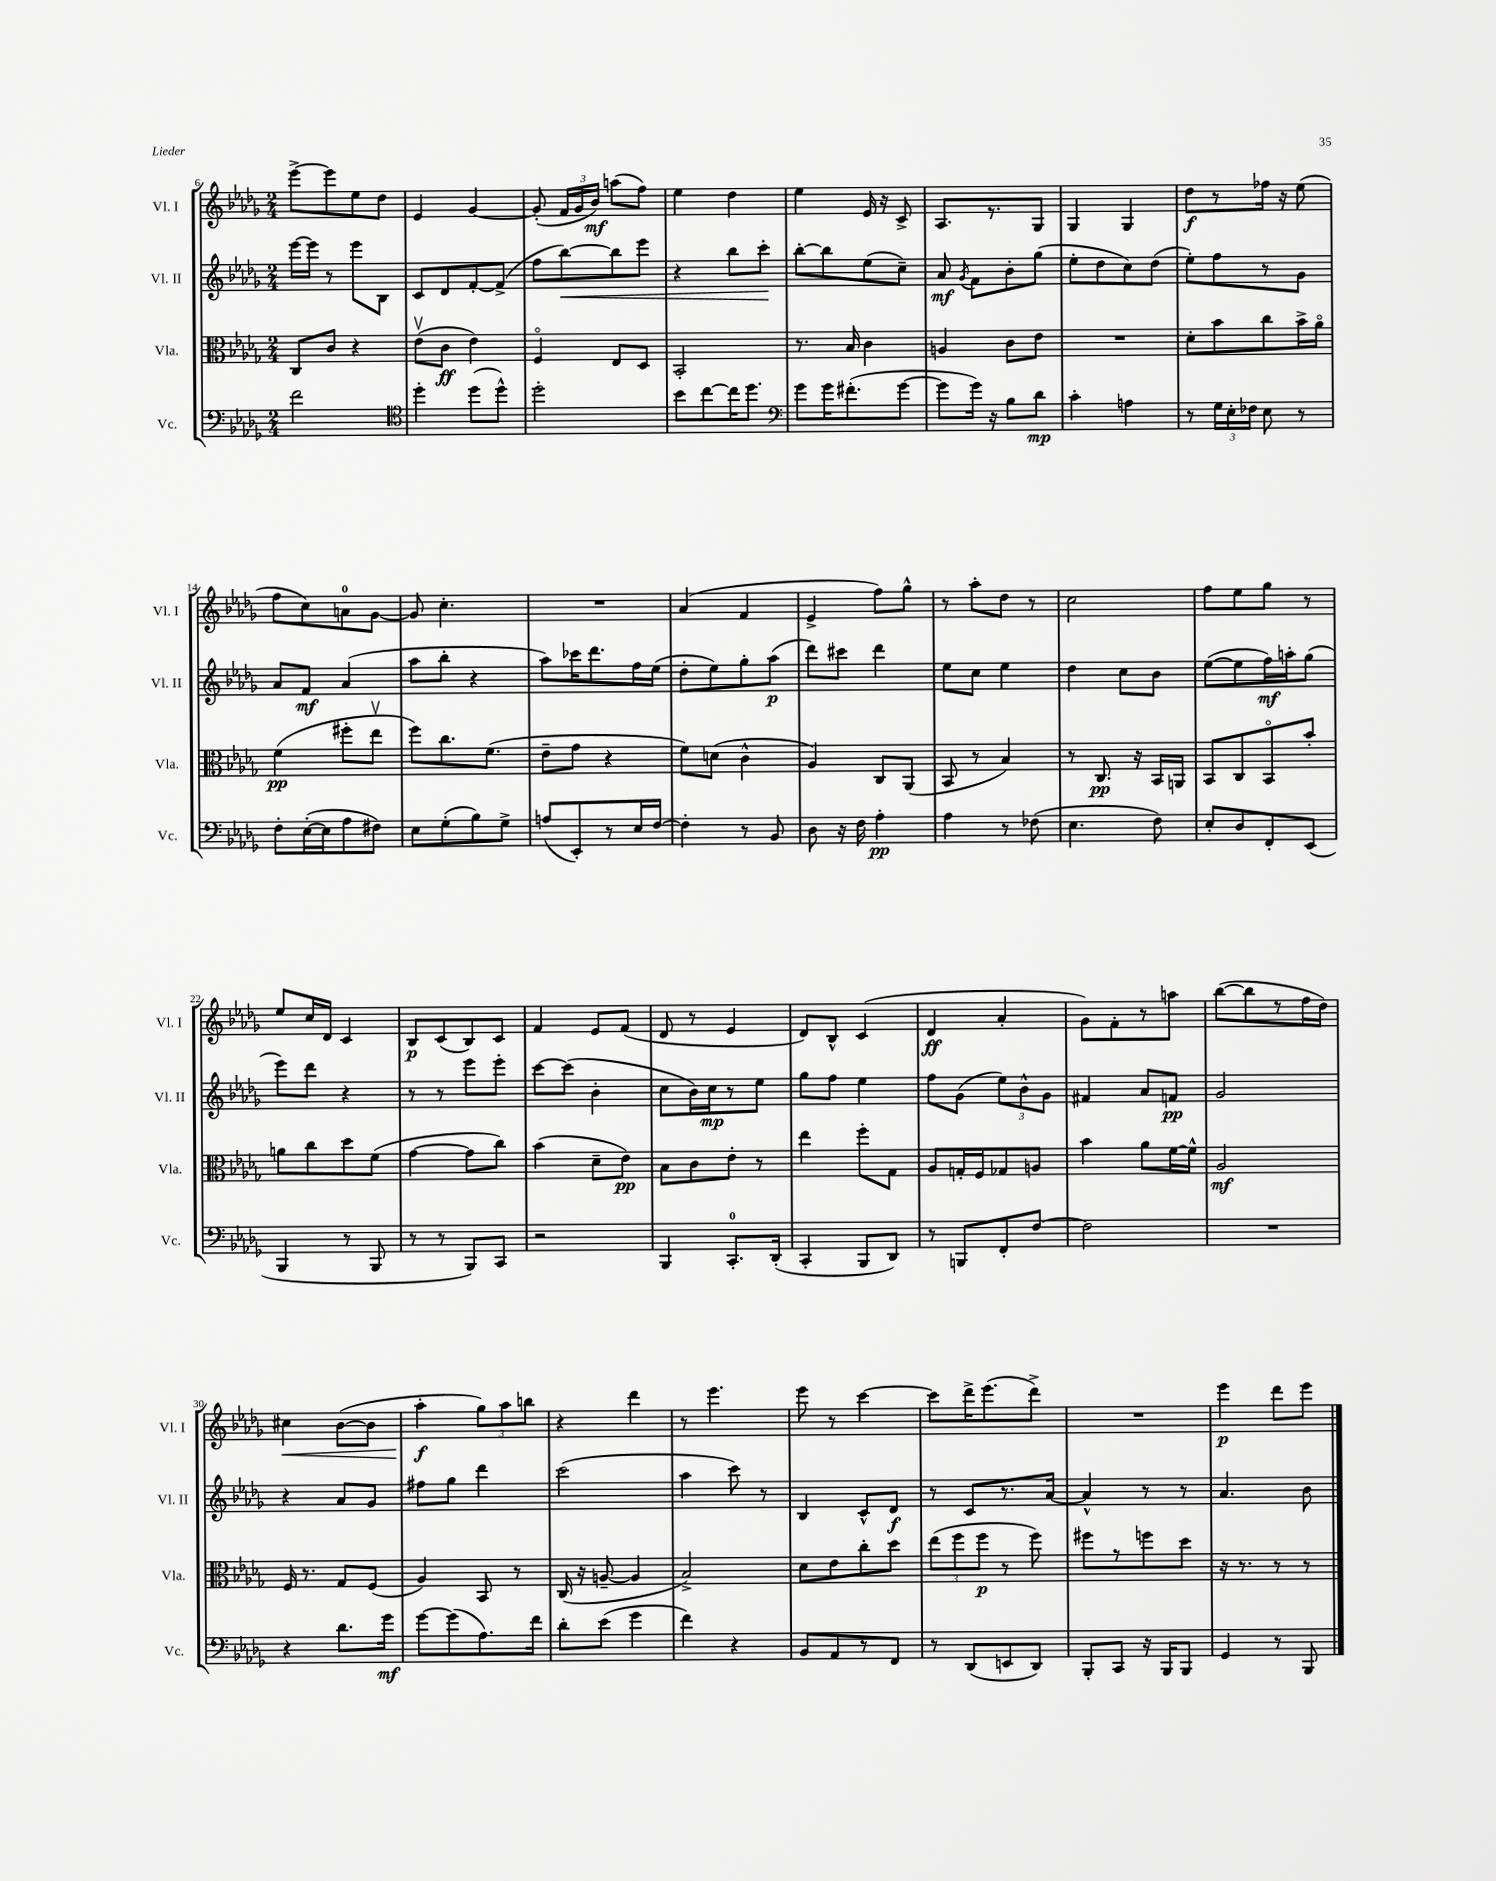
<<
\new StaffGroup <<
\new Staff = "s0" \with { instrumentName = "Vl. I" shortInstrumentName = "Vl. I" } {
    \clef treble \key des \major \numericTimeSignature \time 2/4
    \autoBeamOff ees'''8[~-> ees'''8 ees''8 des''8] |
    ees'4 ges'4~ |
    ges'8-.( \tuplet 3/2 { f'16[ ges'16 bes'16]\mf) } a''8[( f''8]) |
    ees''4 des''4 |
    ees''4 ees'16 r16 c'8-> |
    aes8.[ r8. ges8] |
    ges4 ges4 |
    des''8[\f r8 fes''16] r16 ees''8( |
    f''8[ c''8) a'8-0 ges'8]~ |
    ges'8 c''4.-. |
    R2 |
    aes'4( f'4 |
    ees'4-> f''8[) ges''8]-^ |
    r8 aes''8[-. des''8] r8 |
    c''2 |
    f''8[ ees''8 ges''8] r8 |
    ees''8[ c''16 des'16] c'4 |
    bes8[\p c'8( bes8) c'8] |
    f'4 ees'8[ f'8]( |
    des'8 r8 ees'4 |
    des'8[) bes8]-^ c'4( |
    des'4\ff aes'4-. |
    ges'8[) f'8-. r8 a''8] |
    bes''8[~( bes''8 r8 f''16 des''16]) |
    cis''4\< bes'8[~( bes'8] |
    aes''4-.\f\! \tuplet 3/2 { ges''8[) aes''8 b''8] } |
    r4 des'''4 |
    r8 ees'''4. |
    ees'''8 r8 c'''4~ |
    c'''8[ des'''16-> ees'''8.( des'''8]->) |
    R2 |
    ees'''4\p des'''8[ ees'''8] \bar "|." |
}
\new Staff = "s1" \with { instrumentName = "Vl. II" shortInstrumentName = "Vl. II" } {
    \clef treble \key des \major \numericTimeSignature \time 2/4
    \autoBeamOff ees'''16[~ ees'''16] r8 ees'''8[ bes8] |
    c'8[ des'8 f'8~-. f'8]->( |
    f''8[ bes''8~\<) bes''8 ees'''8] |
    r4 bes''8[ c'''8]-.\! |
    bes''8[~-. bes''8 ees''8( c''8]--) |
    aes'8\mf \acciaccatura { ges'8 } f'8[ bes'8-. ges''8]( |
    ees''8[-. des''8 c''8) des''8]( |
    ees''8[-.) f''8 r8 ges'8] |
    aes'8[ f'8]\mf aes'4( |
    aes''8[ bes''8]-. r4 |
    aes''8[) ces'''16 des'''8. f''16 ees''16]( |
    des''8[-. ees''8) ges''8-. aes''8]\p( |
    des'''8[) cis'''8] des'''4 |
    ees''8[ c''8] ees''4 |
    des''4 c''8[ bes'8] |
    ees''8[~( ees''8 f''16\mf) a''16-. ges''8]( |
    ees'''8[) des'''8] r4 |
    r8 r8 ees'''8[ ees'''8]-. |
    c'''8[~ c'''8]( bes'4-. |
    c''8[ bes'16) c''16\mp r8 ees''8] |
    ges''8[ f''8] ees''4 |
    f''8[ ges'8]( \tuplet 3/2 { ees''8[) bes'8-^ ges'8] } |
    fis'4 aes'8[ f'8]\pp |
    ges'2 |
    r4 aes'8[ ges'8] |
    fis''8[ ges''8] des'''4 |
    c'''2( |
    aes''4 c'''8) r8 |
    bes4 c'8[-^ des'8]\f |
    r8 c'8[ r8. aes'16]~ |
    aes'4-^ r8 r8 |
    aes'4. bes'8 \bar "|." |
}
\new Staff = "s2" \with { instrumentName = "Vla." shortInstrumentName = "Vla." } {
    \clef alto \key des \major \numericTimeSignature \time 2/4
    \autoBeamOff c8[ c'8] r4 |
    ees'8[\upbow( c'8]\ff ees'4) |
    f4\flageolet ees8[ des8] |
    bes,2-. |
    r8. bes16 c'4 |
    a4 c'8[ ees'8] |
    R2 |
    des'8[-. bes'8 c''8 bes'16-> aes'16]\flageolet |
    f'4\pp( fis''8[-. ees''8]\upbow |
    f''8[) c''8. f'8.]( |
    ees'8[-- ges'8] r4 |
    f'8[) d'8]( c'4-^ |
    aes4) c8[ aes,8]( |
    bes,8 r8 bes4) |
    r8 c8.\pp r16 bes,16[ a,16] |
    bes,8[ c8 bes,8\flageolet bes'8]-. |
    a'8[ c''8 des''8 f'8]( |
    ges'4~ ges'8[ c''8]) |
    bes'4( des'8[-- ees'8]\pp) |
    bes8[ c'8 ees'8]-. r8 |
    ees''4 f''8[-. ges8] |
    aes8[ g16-. f16 ges8 a8] |
    bes'4 aes'8[ f'16~ f'16]-^ |
    aes2\mf |
    f16 r8. ges8[ f8]( |
    aes4) bes,8 r8 |
    c16( r16 a8~-- a4 |
    bes2->) |
    des'8[ ees'8 c''8-. des''8] |
    \tuplet 3/2 { ees''8[( f''8 f''8]\p } r8 f''8) |
    fis''8[ r8 f''8 des''8] |
    r16 r8. r8 r8 \bar "|." |
}
\new Staff = "s3" \with { instrumentName = "Vc." shortInstrumentName = "Vc." } {
    \clef bass \key des \major \numericTimeSignature \time 2/4
    \autoBeamOff f'2 |
    \clef tenor des''4-. des''8[( des''8]-^) |
    des''2-. |
    bes'8[ c''8~ c''16 des''8.] |
    \clef bass ges'8[ ges'16 fis'8.-.( ges'8]~ |
    ges'8[ ges'16]) r16 bes8[ des'8]\mp |
    c'4-. a4 |
    r8 \tuplet 3/2 { ges16[ ees16-. fes16] } ees8 r8 |
    f8[-. ees16~-.( ees16 aes8 fis8]) |
    ees8[ ges8-.( bes8) ges8]-> |
    a8[( ees,8-.) r8 ees16 f16]~ |
    f4-. r8 bes,8 |
    des8 r16 f16 aes4-.\pp |
    aes4 r8 fes8( |
    ees4. f8) |
    ees8[-. des8 f,8-. ees,8]( |
    bes,,4 r8 bes,,8 |
    r8 r8 bes,,8[) c,8] |
    r2 |
    bes,,4 c,8.[-0-. des,16]-.( |
    c,4-. bes,,8[ des,8]) |
    r8 b,,8[ f,8-. f8]~ |
    f2 |
    R2 |
    r4 des'8.[ ges'16]\mf |
    ges'8[~ ges'8( aes8.) f'16] |
    des'8[-. ees'8]( ges'4 |
    f'4) r4 |
    bes,8[ aes,8 r8 f,8] |
    r8 des,8[( e,8 des,8]) |
    bes,,8[-. c,8] r16 bes,,16[ bes,,8] |
    ges,4 r8 bes,,8 \bar "|." |
}
>>
>>
\layout { \context { \Score currentBarNumber = #6 } }
